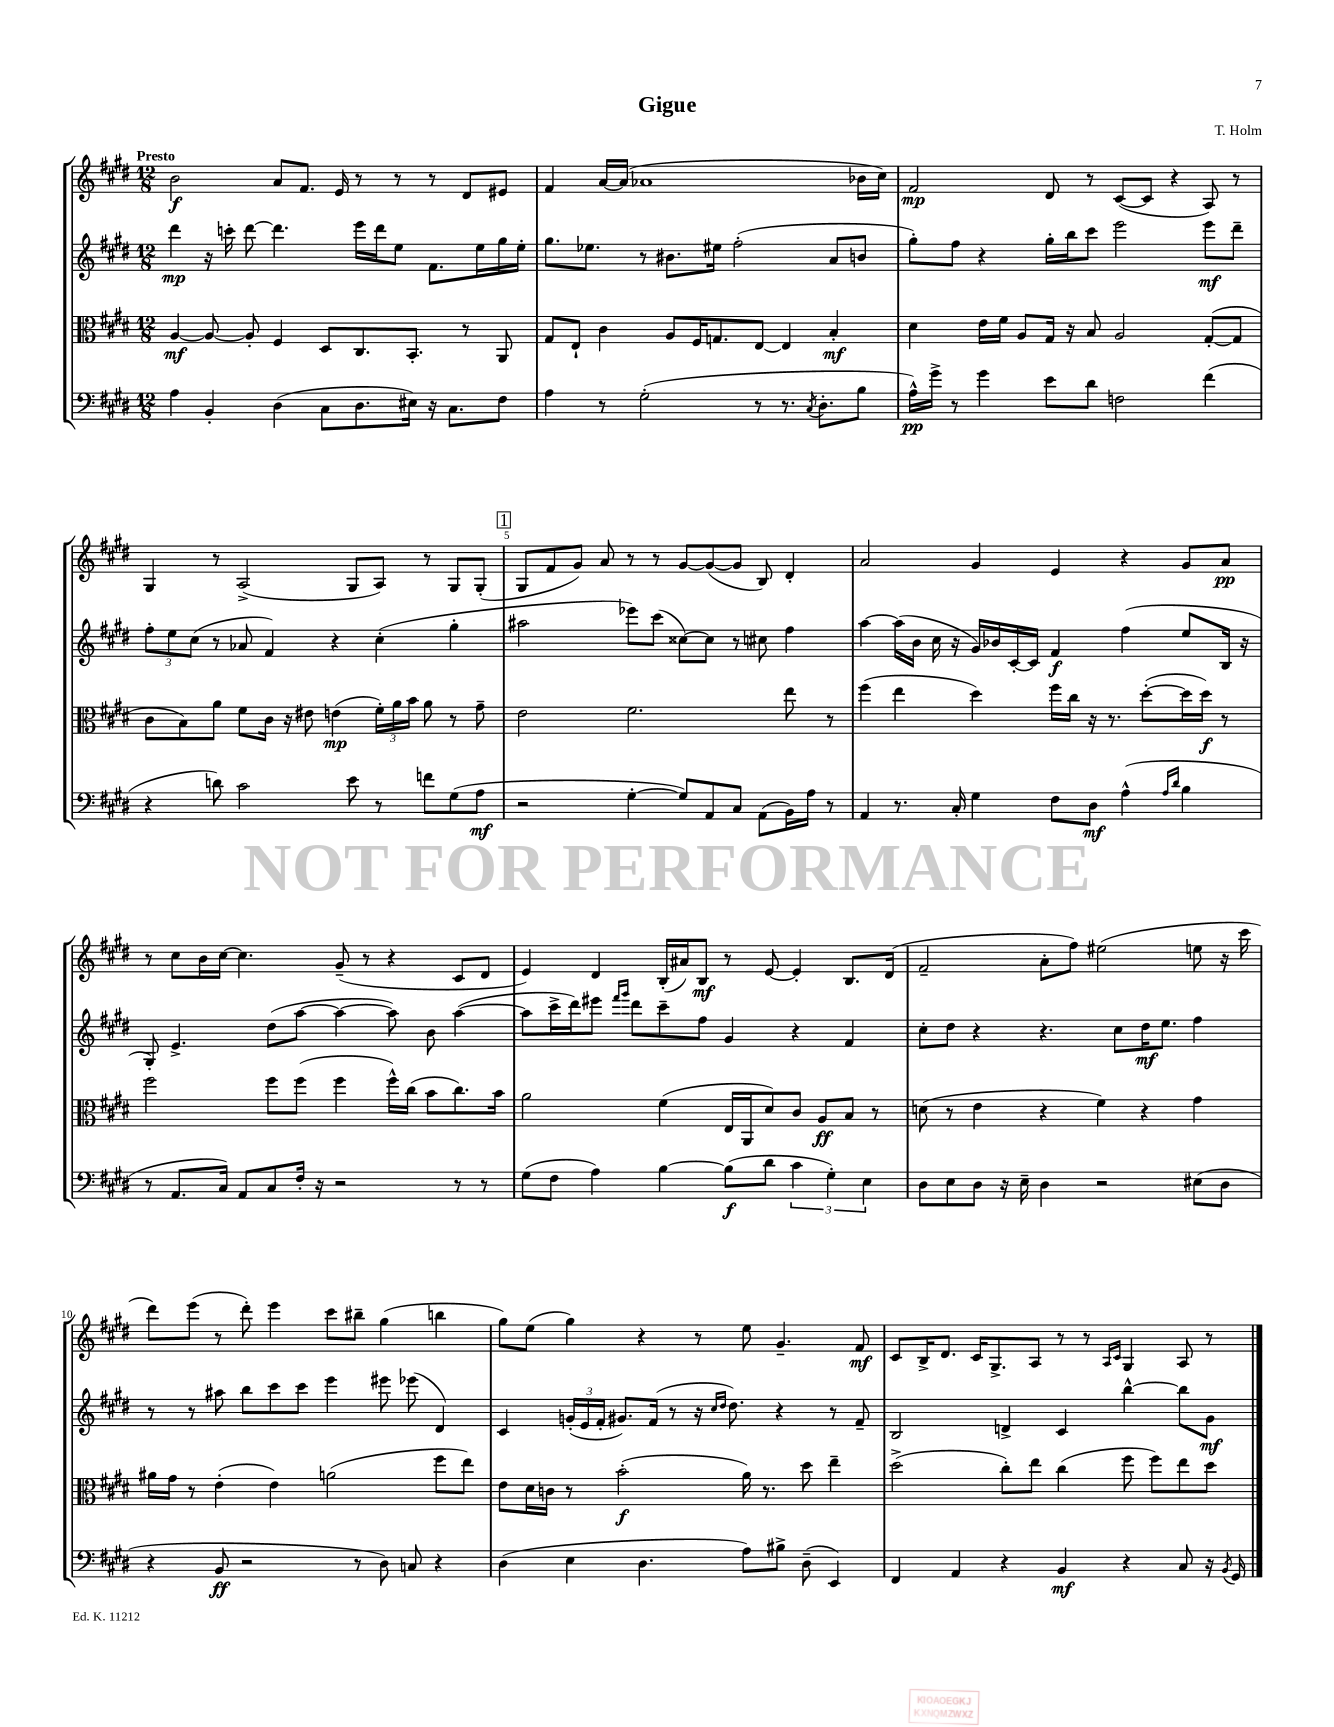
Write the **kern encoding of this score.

**kern	**dynam	**kern	**dynam	**kern	**dynam	**kern	**dynam
*part4	*part4	*part3	*part3	*part2	*part2	*part1	*part1
*staff4	*staff4	*staff3	*staff3	*staff2	*staff2	*staff1	*staff1
*clefF4	*	*clefC3	*	*clefG2	*	*clefG2	*
*k[f#c#g#d#]	*	*k[f#c#g#d#]	*	*k[f#c#g#d#]	*	*k[f#c#g#d#]	*
*M12/8	*	*M12/8	*	*M12/8	*	*M12/8	*
=1	=1	=1	=1	=1	=1	=1	=1
!	!	!	!	!	!	!LO:TX:a:B:t=Presto	!
4A\	.	[4A/	mf	4ddd#\	mp	2b\	f
4BB'/	.	8A/_	.	16r	.	.	.
.	.	.	.	16cccn'\	.	.	.
.	.	8A'/]	.	[8ddd#\	.	.	.
(4D#\	.	4F#/	.	4.ddd#\]	.	8a/L	.
.	.	.	.	.	.	8.f#/J	.
8C#\L	.	8D#/L	.	.	.	.	.
.	.	.	.	.	.	16e/	.
8.D#\	.	8.C#/	.	16eee\LL	.	8r	.
.	.	.	.	16ddd#\J	.	.	.
.	.	.	.	8ee\J	.	8r	.
16E#X\Jk)	.	8.BB'/J	.	.	.	.	.
16r	.	.	.	8.f#\L	.	8r	.
8.C#\L	.	.	.	.	.	.	.
.	.	8r	.	.	.	8d#/L	.
.	.	.	.	16ee\L	.	.	.
8F#\J	.	8AA/	.	16gg#\	.	8e#X/J	.
.	.	.	.	16ee'\JJ	.	.	.
=2	=2	=2	=2	=2	=2	=2	=2
4A\	.	8G#/L	.	8.gg#\L	.	4f#/	.
.	.	8E`/J	.	.	.	.	.
.	.	.	.	8.ee-X\J	.	.	.
8r	.	4c#\	.	.	.	[16a/LL	.
.	.	.	.	.	.	(16a/JJ]	.
(2G#'\	.	.	.	8r	.	1a-X	.
.	.	8A/L	.	8.b#X\L	.	.	.
.	.	16F#/K	.	.	.	.	.
.	.	8.Gn/	.	16ee#X\Jk	.	.	.
.	.	.	.	(2ff#'\	.	.	.
8r	.	[8E/J	.	.	.	.	.
8.r	.	4E/]	.	.	.	.	.
8qC#/	.	.	.	.	.	.	.
8.D#'\L	.	.	.	.	.	.	.
.	.	4B'/	mf	8a/L	.	.	.
8B\J	.	.	.	8bn/J	.	16b-X\LL	.
.	.	.	.	.	.	16cc#\JJ)	.
=3	=3	=3	=3	=3	=3	=3	=3
16A^^\LL)	pp	4d#\	.	8gg#'\L)	.	2f#/	mp
16g#^\JJ	.	.	.	.	.	.	.
8r	.	.	.	8ff#\J	.	.	.
4g#\	.	16e\LL	.	4r	.	.	.
.	.	16f#\JJ	.	.	.	.	.
.	.	8A/L	.	.	.	.	.
8e\L	.	16G#/Jk	.	16gg#'\LL	.	8d#/	.
.	.	16r	.	16bb\J	.	.	.
8d#\J	.	8B/	.	8ccc#\J	.	8r	.
2Fn\	.	2A/	.	2eee\	.	([8c#/L	.
.	.	.	.	.	.	8c#/J]	.
.	.	.	.	.	.	4r	.
(4f#\	.	([8G#'/L	.	8eee\L	mf	8A/)	.
.	.	8G#/J]	.	8ddd#~\J	.	8r	.
!!LO:LB:g=z
=4	=4	=4	=4	=4	=4	=4	=4
4r	.	8c#\L	.	12ff#'\L	.	4G#/	.
.	.	.	.	12ee\	.	.	.
.	.	8B\)	.	.	.	.	.
.	.	.	.	(12cc#\J	.	.	.
8dn\)	.	8a\J	.	8r	.	8r	.
2c#\	.	8f#\L	.	8a-X/	.	(2A^/	.
.	.	16c#\Jk	.	4f#/)	.	.	.
.	.	16r	.	.	.	.	.
.	.	8e#X\	.	.	.	.	.
.	.	(4en\	mp	4r	.	.	.
8e\	.	.	.	.	.	8G#/L	.
8r	.	24f#'\LL)	.	(4cc#'\	.	8A/J)	.
.	.	24a\	.	.	.	.	.
.	.	24b\JJ	.	.	.	.	.
8fn\L	.	8a\	.	.	.	8r	.
(8G#\	.	8r	.	4gg#'\	.	8G#/L	.
8A\J	mf	8g#~\	.	.	.	(8G#'/J	.
!!LO:REH:place=s1:t=1
=5	=5	=5	=5	=5	=5	=5	=5
2r	.	2e\	.	2aa#X\	.	8G#/L	.
.	.	.	.	.	.	8f#/	.
.	.	.	.	.	.	8g#/J)	.
.	.	.	.	.	.	8a/	.
[4G#'\	.	2.f#\	.	8eee-X\L)	.	8r	.
.	.	.	.	(8ccc#\J	.	8r	.
8G#/L])	.	.	.	[8cc##X\L)	.	[8g#/L	.
8AA/	.	.	.	8cc##\J]	.	(8g#/_	.
8C#/J	.	.	.	8r	.	8g#/J]	.
(8AA\L	.	.	.	8cc#X\	.	8B/)	.
16BB\L)	.	8ee\	.	4ff#\	.	4d#'/	.
16A\JJ	.	.	.	.	.	.	.
8r	.	8r	.	.	.	.	.
=6	=6	=6	=6	=6	=6	=6	=6
4AA/	.	(4ff#\	.	[4aa\	.	2a/	.
8.r	.	4ee\	.	(16aa\LL]	.	.	.
.	.	.	.	16b\JJ	.	.	.
.	.	.	.	16cc#\	.	.	.
16C#'/	.	.	.	16r	.	.	.
4G#\	.	4dd#\)	.	16g#/LL)	.	4g#/	.
.	.	.	.	16b-X/	.	.	.
.	.	.	.	[16c#'/	.	.	.
.	.	.	.	16c#/JJ]	.	.	.
8F#\L	.	16ff#\LL	.	4f#/	f	4e/	.
.	.	16cc#\JJ	.	.	.	.	.
8D#\J	mf	16r	.	.	.	.	.
.	.	8.r	.	.	.	.	.
(4A^^\	.	.	.	(4ff#\	.	4r	.
.	.	([8dd#'\L	.	.	.	.	.
16qqA/LL	.	.	.	.	.	.	.
16qqd#/JJ	.	.	.	.	.	.	.
4B\	.	16dd#\L]	.	8ee/L	.	8g#/L	.
.	.	16dd#\JJ)	f	.	.	.	.
.	.	8r	.	16B/Jk	.	8a/J	pp
.	.	.	.	16r	.	.	.
!!LO:LB:g=z
=7	=7	=7	=7	=7	=7	=7	=7
8r	.	2ff#\	.	8G#'/)	.	8r	.
8.AA/L	.	.	.	4.e^/	.	8cc#\L	.
.	.	.	.	.	.	16b\L	.
16C#/Jk)	.	.	.	.	.	[16cc#\JJ	.
8AA/L	.	.	.	.	.	4.cc#\]	.
8C#/	.	8ff#\L	.	(8dd#\L	.	.	.
16F#'/Jk	.	(8ff#\J	.	[8aa\J	.	.	.
16r	.	.	.	.	.	.	.
2r	.	4ff#\	.	4aa\_	.	(8g#~/	.
.	.	.	.	.	.	8r	.
.	.	16ff#^^\LL)	.	8aa\])	.	4r	.
.	.	(16cc#\JJ	.	.	.	.	.
.	.	8b\L	.	8b\	.	.	.
8r	.	8.cc#\)	.	([4aa\	.	8c#/L	.
8r	.	.	.	.	.	8d#/J	.
.	.	16b\Jk	.	.	.	.	.
=8	=8	=8	=8	=8	=8	=8	=8
(8G#\L	.	2a\	.	8aa\L]	.	4e/)	.
8F#\J	.	.	.	16ccc#^\L	.	.	.
.	.	.	.	16ddd#\J)	.	.	.
4A\)	.	.	.	8eee#X\J	.	4d#/	.
.	.	.	.	16qqfff#/LL	.	.	.
.	.	.	.	16qqggg#/JJ	.	.	.
.	.	.	.	8ddd#\L	.	.	.
[4B\	.	(4f#\	.	8ccc#~\	.	(16B'/LL	.
.	.	.	.	.	.	16a#X/J)	.
.	.	.	.	8ff#\J	.	8B/J	mf
(8B\L]	f	16E/LL	.	4g#/	.	8r	.
.	.	16AA/J	.	.	.	.	.
8d#\J	.	8d#/)	.	.	.	[8e/	.
6c#\	.	8c#/J	.	4r	.	4e'/]	.
.	.	8A/L	ff	.	.	.	.
6G#'\)	.	.	.	.	.	.	.
.	.	8B/J	.	4f#/	.	8.B/L	.
6E\	.	.	.	.	.	.	.
.	.	8r	.	.	.	.	.
.	.	.	.	.	.	(16d#/Jk	.
=9	=9	=9	=9	=9	=9	=9	=9
8D#\L	.	(8dn\	.	8cc#'\L	.	2f#~/	.
8E\	.	8r	.	8dd#\J	.	.	.
8D#\J	.	4e\	.	4r	.	.	.
16r	.	.	.	.	.	.	.
16E~\	.	.	.	.	.	.	.
4D#\	.	4r	.	4.r	.	8a'\L	.
.	.	.	.	.	.	8ff#\J)	.
2r	.	4f#\)	.	.	.	(2ee#X\	.
.	.	.	.	8cc#\L	.	.	.
.	.	4r	.	16dd#\K	mf	.	.
.	.	.	.	8.ee\J	.	.	.
(8E#X\L	.	4g#\	.	4ff#\	.	8een\	.
8D#\J	.	.	.	.	.	16r	.
.	.	.	.	.	.	16ccc#\	.
!!LO:LB:g=z
=10	=10	=10	=10	=10	=10	=10	=10
4r	.	16a#X\LL	.	8r	.	8ddd#\L)	.
.	.	16g#\JJ	.	.	.	.	.
.	.	8r	.	8r	.	(8eee\J	.
8BB/	ff	(4e'\	.	8aa#X\	.	8r	.
2r	.	.	.	8bb\L	.	8ddd#'\)	.
.	.	4e\)	.	8ccc#\	.	4eee\	.
.	.	.	.	8ccc#\J	.	.	.
.	.	(2an\	.	4eee\	.	8ccc#\L	.
8r	.	.	.	.	.	8bb#X~\J	.
8D#\)	.	.	.	8eee#X\	.	(4gg#\	.
8Cn/	.	.	.	(8eee-X\	.	.	.
4r	.	8ff#\L	.	4d#/)	.	4bbn\	.
.	.	8ee\J)	.	.	.	.	.
=11	=11	=11	=11	=11	=11	=11	=11
(4D#\	.	8e\L	.	4c#/	.	8gg#\L)	.
.	.	16d#\L	.	.	.	(8ee\J	.
.	.	16cn\JJ	.	.	.	.	.
4E\	.	8r	.	(24gn'/LL	.	4gg#\)	.
.	.	.	.	24e/	.	.	.
.	.	.	.	24f#'/JJ	.	.	.
.	.	(2b'\	f	8.g#X/L)	.	.	.
4.D#\	.	.	.	.	.	4r	.
.	.	.	.	(16f#/Jk	.	.	.
.	.	.	.	8r	.	.	.
.	.	.	.	16r	.	8r	.
.	.	.	.	16qqcc#/LL	.	.	.
.	.	.	.	16qqdd#/JJ	.	.	.
.	.	.	.	8.dd#\)	.	.	.
8A\L)	.	16a\)	.	.	.	8ee\	.
.	.	8.r	.	.	.	.	.
8B#X^\J	.	.	.	4r	.	4.g#~/	.
(8D#~\	.	8dd#\	.	.	.	.	.
4EE/)	.	4ee~\	.	8r	.	.	.
.	.	.	.	8f#~/	.	8f#/	mf
=12	=12	=12	=12	=12	=12	=12	=12
4FF#/	.	(2dd#^\	.	2B/	.	8c#/L	.
.	.	.	.	.	.	16B^/K	.
.	.	.	.	.	.	8.d#/J	.
4AA/	.	.	.	.	.	.	.
.	.	.	.	.	.	16c#/KL	.
.	.	.	.	.	.	8.G#^/	.
4r	.	8cc#'\L)	.	4dn^/	.	.	.
.	.	8ee\J	.	.	.	8A/J	.
4BB/	mf	(4cc#\	.	4c#/	.	8r	.
.	.	.	.	.	.	8r	.
.	.	.	.	.	.	16qqA/LL	.
.	.	.	.	.	.	16qqc#/JJ	.
4r	.	8ff#\	.	[4bb^^\	.	4G#/	.
.	.	8ff#\L)	.	.	.	.	.
8C#/	.	8ee\	.	8bb\L]	.	8A/	.
16r	.	8dd#\J	.	8g#\J	mf	8r	.
8qBB/	.	.	.	.	.	.	.
16GG#/	.	.	.	.	.	.	.
==	==	==	==	==	==	==	==
*-	*-	*-	*-	*-	*-	*-	*-
